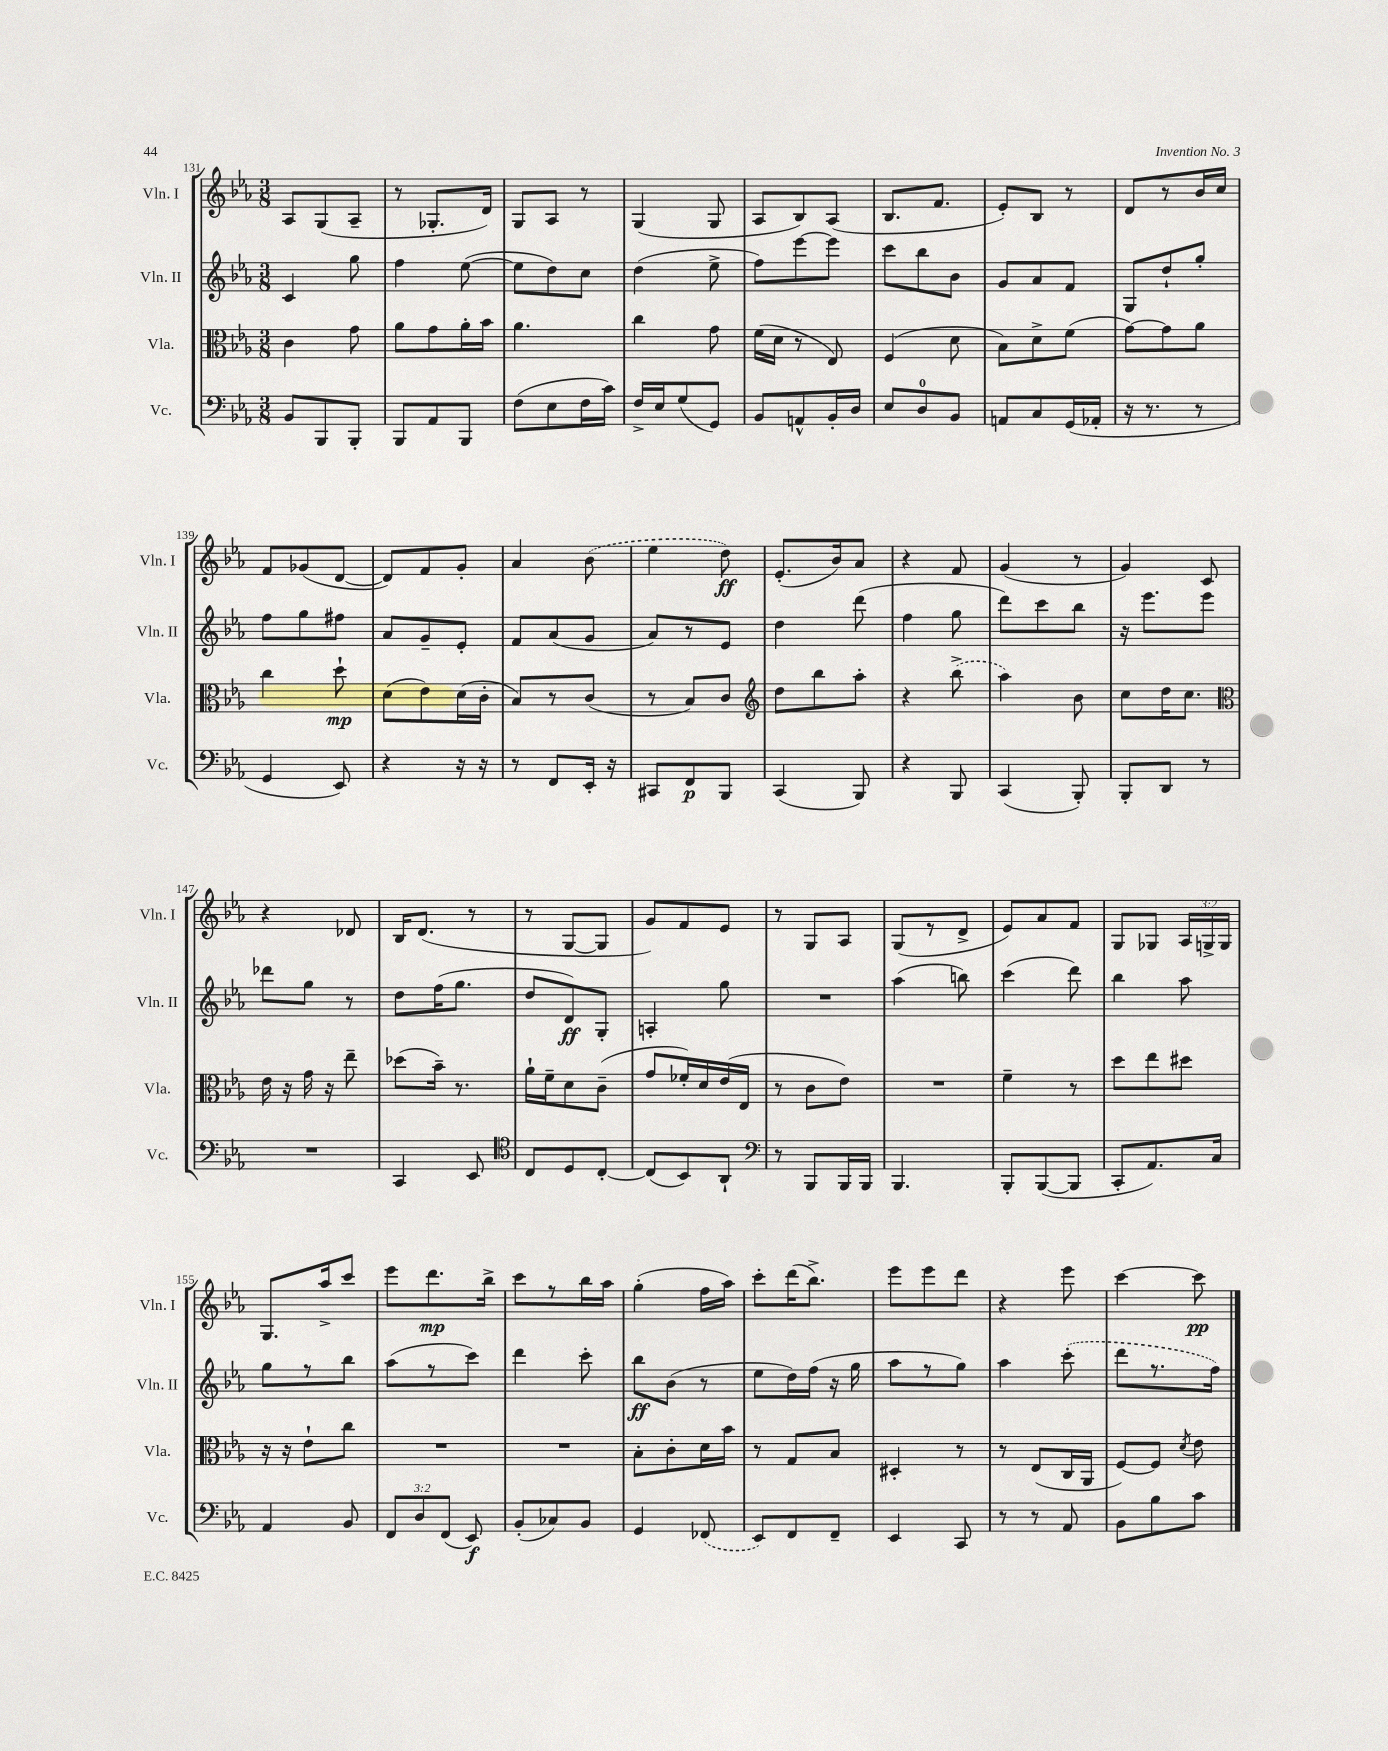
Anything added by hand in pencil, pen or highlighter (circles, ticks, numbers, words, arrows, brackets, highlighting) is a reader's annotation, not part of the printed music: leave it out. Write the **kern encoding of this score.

**kern	**kern	**kern	**kern
*staff4	*staff3	*staff2	*staff1
*clefF4	*clefC3	*clefG2	*clefG2
*k[b-e-a-]	*k[b-e-a-]	*k[b-e-a-]	*k[b-e-a-]
*M3/8	*M3/8	*M3/8	*M3/8
8BB-/L	4c\	4c/	8A-/L
8BBB-/	.	.	(8G/
8BBB-'/J	8g\	8gg\	8A-~/J
=	=	=	=
8BBB-/L	8a-\L	4ff\	8r
8AA-/	8g\	.	8.G-'/L
8BBB-/J	16a-'\L	([8ee-\	.
.	16b-\JJ	.	16d/Jk)
=	=	=	=
(8F\L	4.a-\	8ee-\]L	8G/L
8E-\	.	8dd\)	8A-/J
16F\L	.	8cc\J	8r
16c\JJ)	.	.	.
=	=	=	=
16F^/LL	4cc\	(4dd\	(4G/
16E-/J	.	.	.
(8G/	.	.	.
8GG/J)	8g\	8ee-^\	8G/
=	=	=	=
8BB-/L	(16f\LL	8ff\L)	8A-/L
.	16d\JJ	.	.
8AA^^/	8r	[8eee-\	8B-/)
16BB-'/L	8E-/)	8eee-\]J	(8A-/J
16D/JJ	.	.	.
=	=	=	=
8E-/L	(4F/	8ccc\L	8.B-/L
8D/	.	8bb-\	.
.	.	.	8.f/J
8BB-/J	8d\	8b-\J	.
=	=	=	=
8AA/L	8B-\L)	8g/L	8e-'/L)
8C/	8d^\	8a-/	8B-/J
(16GG/L	(8f\J	8f/J	8r
16AA-'/JJ	.	.	.
=	=	=	=
16r	[8g\L)	8G/L	8d/L
8.r	.	.	.
.	8g\]	8dd`/	8r
8r	8a-\J	8gg'/J	16b-/L
.	.	.	16cc/JJ
=	=	=	=
4GG/	4cc\	8ff\L	8f/L
.	.	8gg\	(8g-/
8EE-/)	8dd`\	8ff#\J	[8d/J
=	=	=	=
4r	(8d\L	8a-/L	8d/]L)
.	8e-\)	8g~/	8f/
16r	(16d\L	8e-'/J	8g'/J
16r	16c'\JJ	.	.
=	=	=	=
8r	8B-/L)	8f/L	4a-/
8FF/L	8r	(8a-/	.
16EE-'/Jk	(8c/J	8g/J	(8b-\
16r	.	.	.
=	=	=	=
8CC#/L	8r	8a-/L)	4ee-\
8FF/	8B-/L)	8r	.
8BBB-/J	8c/J	8e-/J	8dd\)
=	=	=	=
*	*clefG2	*	*
(4CC/	8dd\L	4dd\	(8.e-'/L
.	8bb-\	.	.
.	.	.	16b-/k)
8BBB-/)	8aa-'\J	(8ddd\	8a-/J
=	=	=	=
4r	4r	4ff\	4r
8BBB-/	(8bb-^\	8gg\	8f/
=	=	=	=
(4CC/	4aa-\)	8ddd\L)	(4g/
.	.	8ccc\	.
8BBB-'/)	8b-\	8bb-\J	8r
=	=	=	=
8BBB-'/L	8cc\L	16r	4g/)
.	.	8.eee-\L	.
8DD/J	16dd\K	.	.
.	8.cc\J	.	.
8r	.	8eee-\J	8c/
=	=	=	=
*	*clefC3	*	*
4.r	16e-\	8ddd-\L	4r
.	16r	.	.
.	16g\	8gg\J	.
.	16r	.	.
.	8ee-~\	8r	8d-/
=	=	=	=
4CC/	(8dd-\L	8dd\L	16B-/LK
.	.	.	(8.d/J
.	16b-~\Jk)	(16ff\K	.
.	8.r	8.gg\J	.
8EE-/	.	.	8r
=	=	=	=
*clefC4	*	*	*
8C/L	16a-`\LL	8dd/L	8r
.	16f~\J	.	.
8D/	8d\	8d/)	[8G/L
[8C'/J	(8c~\J	8G'/J	8G/]J
=	=	=	=
(8C/]L	8g/L	4A'/	8g/L)
8BB-/)	16f-'/L)	.	8f/
.	16d/	.	.
8AA-`/J	(16e-/	8gg\	8e-/J
.	16E-/JJ	.	.
=	=	=	=
*clefF4	*	*	*
8r	8r	4.r	8r
8BBB-/L	8c\L	.	8G/L
16BBB-/L	8e-\J)	.	8A-/J
16BBB-/JJ	.	.	.
=	=	=	=
4.BBB-/	4.r	(4aa-\	(8G/L
.	.	.	8r
.	.	8bb\)	8d^/J
=	=	=	=
8BBB-'/L	4f~\	(4ccc\	8e-/L)
([8BBB-/	.	.	8a-/
8BBB-/]J	8r	8ddd\)	8f/J
=	=	=	=
8CC'/L	8dd\L	4bb-\	8G/L
8.AA-/)	8ee-\	.	8G-/J
.	8dd#\J	8aa-\	24A-/LL
.	.	.	24G^/
16C/Jk	.	.	.
.	.	.	24G/JJ
=	=	=	=
4AA-/	16r	8gg\L	8.G/L
.	16r	.	.
.	8e-`\L	8r	.
.	.	.	16aa-^/k
8BB-/	8cc\J	8bb-\J	8ccc/J
=	=	=	=
12FF/L	4.r	(8aa-\L	8eee-\L
12D/	.	.	.
.	.	8r	8.ddd\
(12FF/J	.	.	.
8EE-/)	.	8ccc\J)	.
.	.	.	16bb-^\Jk
=	=	=	=
(8BB-'/L	4.r	4ddd\	8ccc\L
8C-/)	.	.	8r
8BB-/J	.	8ccc'\	16bb-\L
.	.	.	16aa-\JJ
=	=	=	=
4GG/	8B-'\L	8bb-\L	(4gg'\
.	8c'\	(8b-\J	.
(8FF-/	16d\L	8r	16ff\LL
.	16b-\JJ	.	16aa-\JJ)
=	=	=	=
8EE-/L)	8r	8ee-\L	8ccc'\L
8FF/	8G/L	16dd\L)	(16ddd\K
.	.	(16ff\JJ	8.bb-^\J)
8FF~/J	8B-/J	16r	.
.	.	16gg\	.
=	=	=	=
4EE-/	4D#'/	8aa-\L	8eee-\L
.	.	8r	8eee-\
8CC/	8r	8gg\J)	8ddd\J
=	=	=	=
8r	8r	4aa-\	4r
8r	(8E-/L	.	.
8AA-/	16C/L	(8ccc'\	8eee-\
.	16AA-/JJ	.	.
=	=	=	=
8BB-\L	[8F/L)	8ddd\L	[4ccc\
8B-\	8F/]J	8.r	.
.	8qd/	.	.
8c\J	8e-\	.	8ccc\]
.	.	16ff\Jk)	.
==	==	==	==
*-	*-	*-	*-
